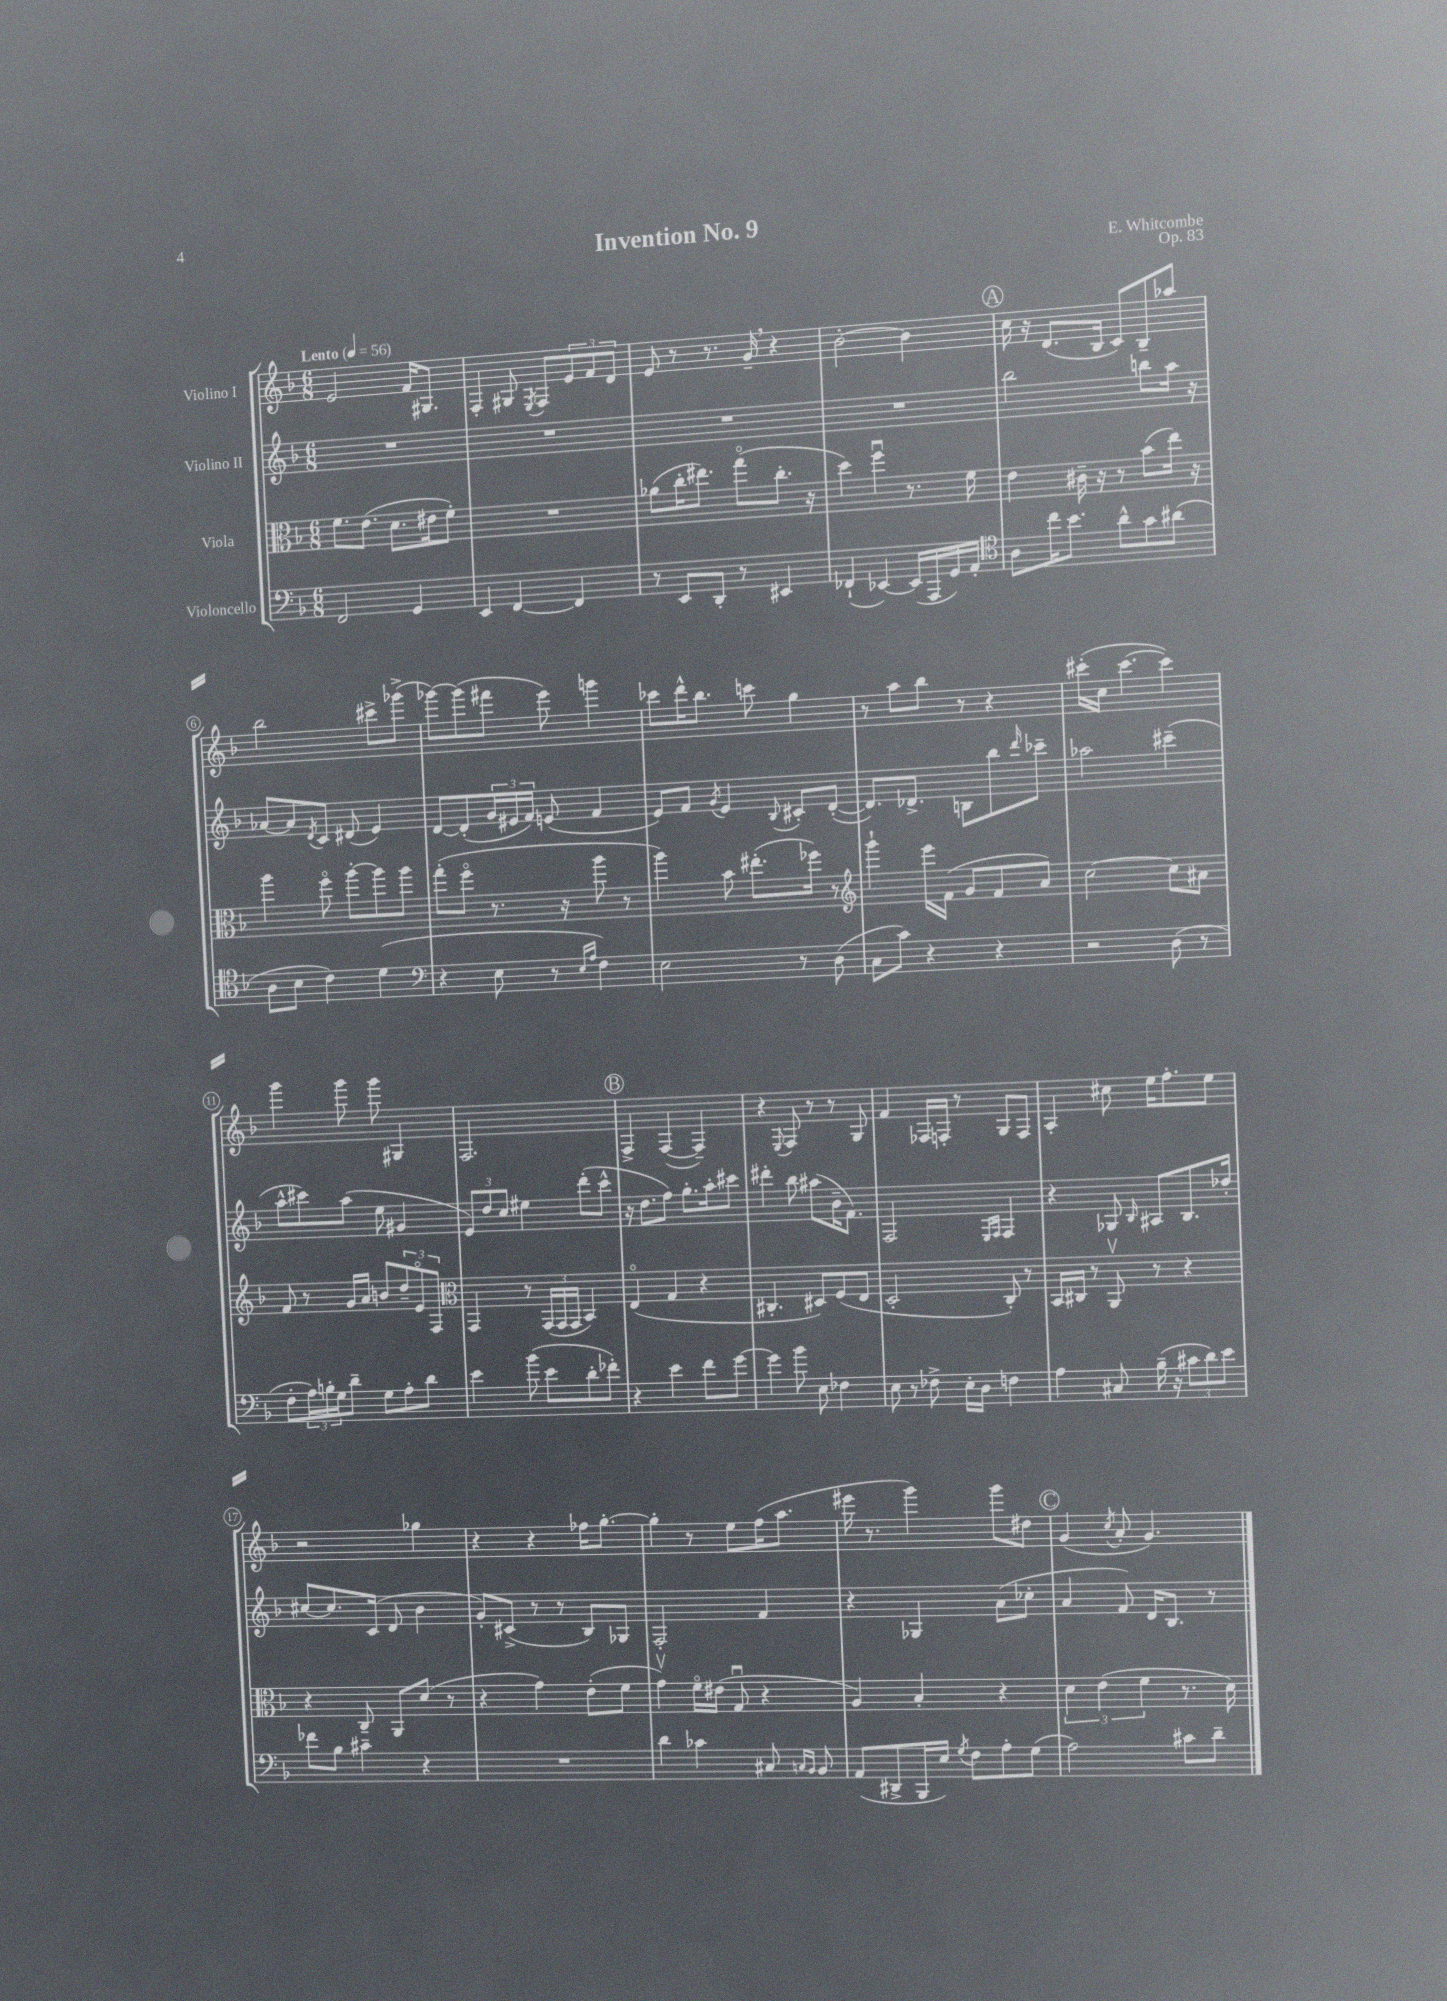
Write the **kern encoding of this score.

**kern	**kern	**kern	**kern
*staff4	*staff3	*staff2	*staff1
*clefF4	*clefC3	*clefG2	*clefG2
*k[b-]	*k[b-]	*k[b-]	*k[b-]
*M6/8	*M6/8	*M6/8	*M6/8
*MM56	*MM56	*MM56	*MM56
2FF	8.f	2.r	2e
.	(8.e	.	.
.	8.d	.	.
4GG	.	.	16f
.	16e#	.	8.G#
.	8f')	.	.
=	=	=	=
4EE	2.r	2.r	4F'
[4FF	.	.	8G#
.	.	.	8qE
.	.	.	8F
4FF]	.	.	12e
.	.	.	12f
.	.	.	12d
=	=	=	=
8r	(8a-	2.r	8e
8EE	16cc'	.	8r
.	8.ee#)	.	.
8DD'	.	.	8.r
8r	(8ggo	.	.
.	.	.	16g~
4EE#	8.cc'	.	4r
.	16r	.	.
=	=	=	=
(4FF-`	4dd)	2.r	[2b-'
[4EE-)	4ffu	.	.
(16EE-]	8.r	.	4b-]
16AAA	.	.	.
16GG)	.	.	.
16AA'	16f	.	.
=	=	=	=
*clefC4	*	*	*
8A	4e	2bb-	16cc
.	.	.	16r
16cc	.	.	(8.d
8.b-	.	.	.
.	16c#~	.	.
.	16r	.	16B-
8a^^	8r	.	8c)
8g	(8b-	8bb	8B-~
(8a#	16ee)	16aa	8aa-
.	16r	16r	.
=	=	=	=
8A	4aa	[8a-	2bb-
8B-	.	8a-]	.
.	.	8qd	.
4c)	8ffo	8c	.
.	[8aa'	(8d#	.
(4d	8aa]	4e)	8ccc#^
.	8aa	.	(8ggg-^
=	=	=	=
*clefF4	*	*	*
4r	(8gg'	[8d	[8ggg-)
.	8ffo	(8d']	(8ggg-]
8E	8.r	24g	8fff#
.	.	24e#	.
.	.	24f)	.
8r	.	(8e	8eee)
.	16r	.	.
16qqE	.	.	.
16qqA	.	.	.
4F)	8aa	4f	4ggg
.	8r	.	.
=	=	=	=
2E	4aa)	8e)	8ccc-
.	.	8f	16ddd^^
.	.	.	8.bb-
.	.	8qg	.
.	8b-	4e	.
.	(8.ee#'	.	8ccc
.	.	8qqB-	.
8r	.	8c#'	4gg
.	16ff-)	.	.
(8D	8r	([8d'	.
=	=	=	=
*	*clefG2	*	*
8C	4ggg`	8.d])	8r
8c)	.	.	8aa
.	.	8.d-^	.
4r	16eee	.	8bb-
.	(16f	.	.
.	8g	8B	8r
4r	8f	8bb-	4r
.	.	16qqddd	.
.	8a)	8ccc-~	.
=	=	=	=
2r	[2cc	2aa-	(16ccc#'
.	.	.	16cc
.	.	.	[4.ccc#
(8D	8cc]	(4ccc#~	4ccc#])
8r	8a#	.	.
=	=	=	=
8F'	8f	8aa^^	4ggg
24A)	8r	8ccc#)	.
24B'	.	.	.
24G	.	.	.
8d~	16g	(8aa	8ggg
.	16a	.	.
8G	8b	8ee	8ggg
8A'	12dd~	4g#	4G#
.	12eo	.	.
8d	.	.	.
.	12F	.	.
=	=	=	=
*	*clefC3	*	*
4e	4GG	12e)	2.F
.	.	12dd	.
.	.	12cc	.
(8b-	8r	4ee#	.
8e	(24GG	.	.
.	24GG	.	.
.	24GG	.	.
8d'	4BB-)	(8ddd'	.
8f-')	.	8ccc^^	.
=	=	=	=
4r	(4Eo	16r	4F^
.	.	8.dd	.
4e	4G	8ff)	([4F
.	.	8.gg'	.
8f	4r	.	4F~])
.	.	16aa'	.
[8g	.	8ccc#	.
=	=	=	=
4g]	4.C#'	4ddd#'	4r
.	.	.	8qqE
8b-	.	8bb-	8F
8E	8D#)	(8aa#	8r
4F-	(8F	16b-~	8r
.	.	8.f)	.
.	8E	.	8G
=	=	=	=
8E	2D'	2F	4f
8r	.	.	.
8F-^	.	.	16F-
.	.	.	16F'
16E'	.	.	8r
16D	.	.	.
.	.	16qqE	.
.	.	16qqF	.
4F	8C')	4F	8G
.	8r	.	8F
=	=	=	=
4A	16BB-	4r	4A'
.	16C#	.	.
.	8r	.	.
8C#	8AAv	8G-	8cc#
.	.	16qqB-	.
(16B-~	8r	8A#	16ee
16r	.	.	8.ff'
12c#	4r	8.B-	.
12d)	.	.	.
.	.	.	8ee
12e	.	.	.
.	.	16dd-'	.
=	=	=	=
8f-	4r	[8cc#	2r
8B-	.	8.cc#]	.
4c#~	8C~	.	.
.	.	(16c	.
.	8AA	8d	.
4r	(8d	4b-	4gg-
.	8r	.	.
=	=	=	=
2.r	4r	8g')	4r
.	.	(8c#^	.
.	4g)	8r	4r
.	.	8r	.
.	(8e'	8B-)	16ff-
.	.	.	[8.gg'
.	8f	8G-	.
=	=	=	=
4d	4gv)	2F'	4gg']
4c-	16fo	.	8r
.	(16e#	.	.
.	8Gu	.	8ee
8C#	4r	4f	(16ff
.	.	.	8.aa
16qqC	.	.	.
16qqBB-	.	.	.
8BB-	.	.	.
=	=	=	=
(8AA	4A)	4r	16eee#
.	.	.	8.r
8DD#^	.	.	.
16BBB-	4B-'	4G-	4ggg)
16E)	.	.	.
8qG	.	.	.
8F	.	.	.
8A'	4r	(8a	8ggg
(8G	.	8cc-'	8dd#
=	=	=	=
2A)	6d	4a	(4g
.	(6e	.	.
.	.	.	8qcc
.	.	8f)	8a'
.	6f	.	.
.	.	16d	4.g)
.	.	8.B-	.
8c#	8.r	.	.
8d~	.	8r	.
.	16d)	.	.
==	==	==	==
*-	*-	*-	*-
